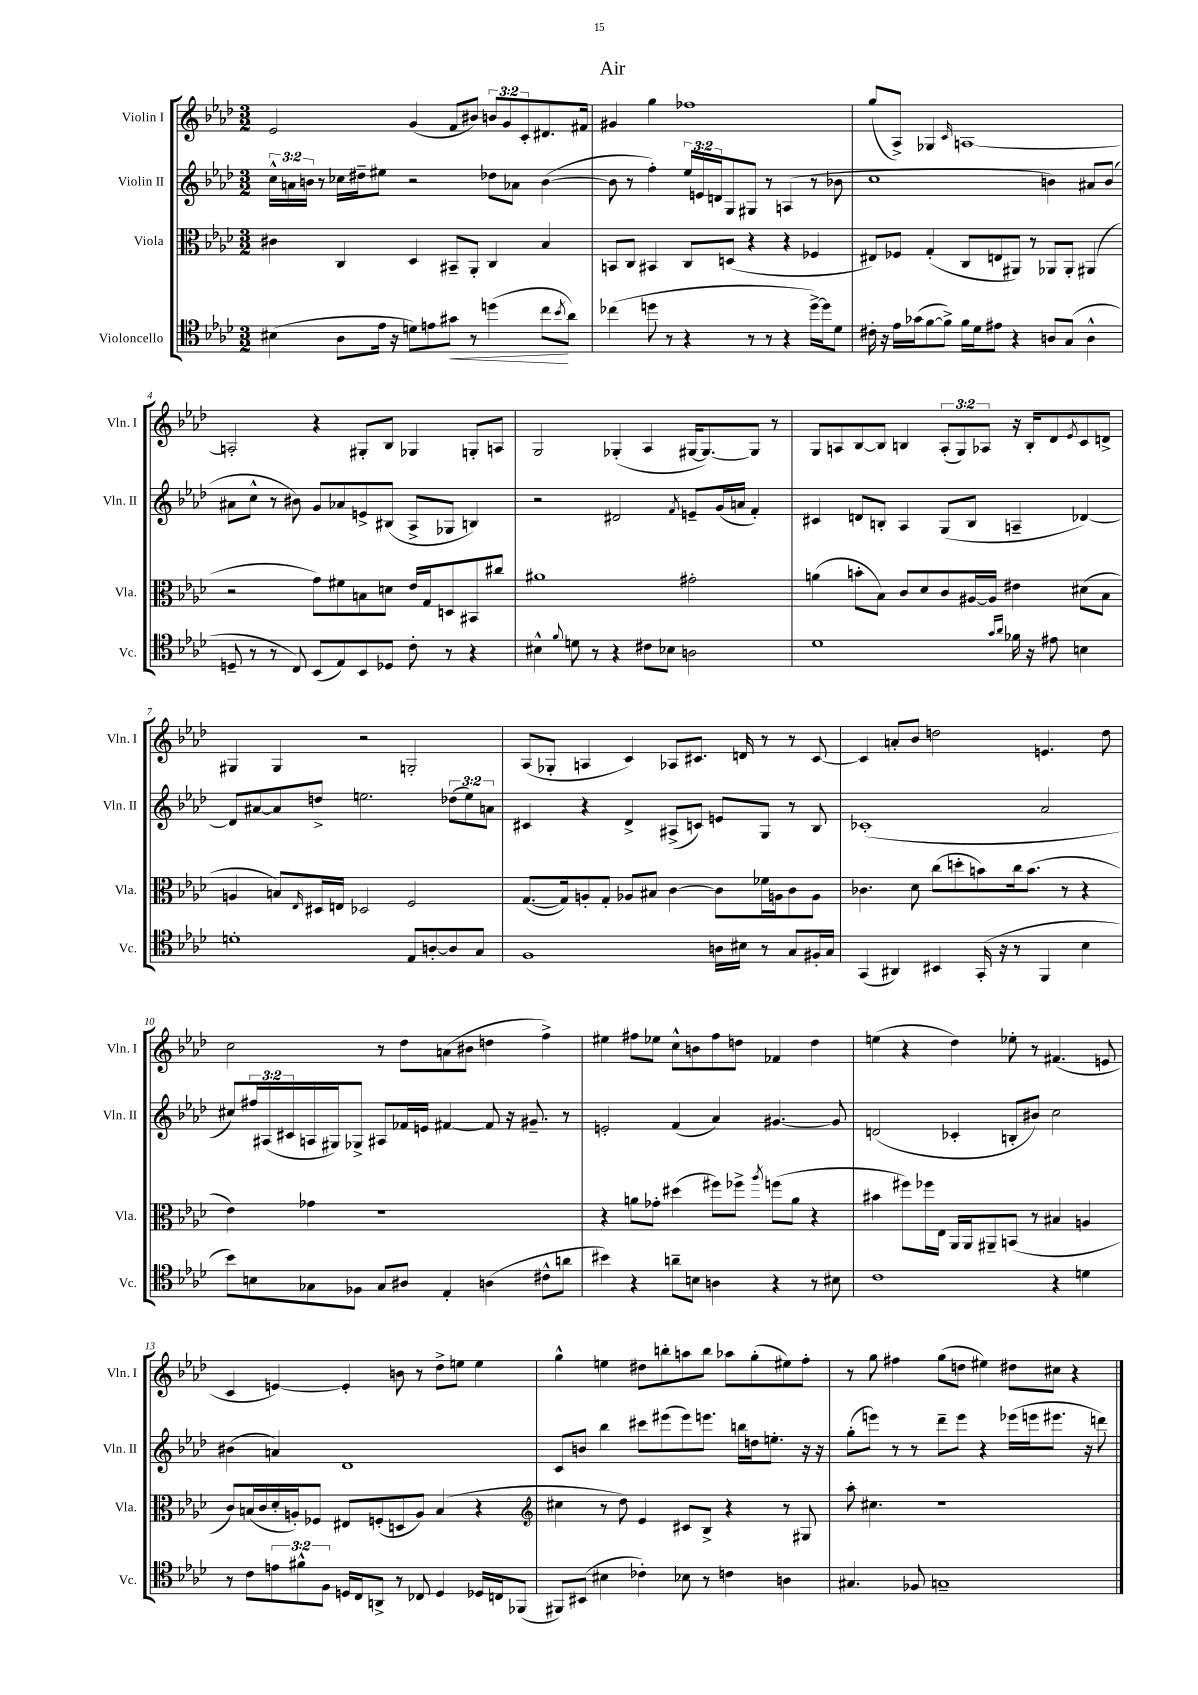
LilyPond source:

\header { title = "Air" }
<<
\new StaffGroup <<
\new Staff = "s0" \with { instrumentName = "Violin I" shortInstrumentName = "Vln. I" } {
    \clef treble \key aes \major \numericTimeSignature \time 3/2 \override Staff.TupletNumber.text = #tuplet-number::calc-fraction-text
    ees'2 g'4( f'8 bis'8) \tuplet 3/2 { b'8 g'8 c'8-. } dis'8. fis'16 |
    gis'4 g''4 fes''1 |
    g''8( aes8->) ges4 \grace { c'16 } a1~ |
    a2-. r4 gis8-. bes8 ges4 g8-. a8 |
    g2 ges4-.( aes4 gis16~ gis8.~) gis8 r8 |
    g8 a8 bes8~ bes8 b4 \tuplet 3/2 { a8-.( g8) aes8 } r16 b16-. des'8 \acciaccatura { ees'8 } c'8 d'8-> |
    gis4 gis4 r2 g2-. |
    aes8( ges8-. a4 c'4) aes8 cis'8. d'16 r8 r8 cis'8~ |
    cis'4 a'8-. bes'8 d''2 e'4. d''8 |
    c''2 r8 des''8 a'8( bis'8 d''4 f''4->) |
    eis''4 fis''8 ees''8 c''8-^ b'8 fis''8 d''8 fes'4 d''4 |
    e''4( r4 des''4) ees''8-. r8 fis'4.( e'8 |
    c'4 e'4~) e'4-. b'8 r8 des''8-> e''8 e''4 |
    g''4-^ e''4 dis''8 b''8-. a''8 b''8 aes''8 g''8-.( eis''8) f''8-. |
    r8 g''8 fis''4 g''8( d''8 eis''4) dis''8 cis''8 r4 \bar "|." |
}
\new Staff = "s1" \with { instrumentName = "Violin II" shortInstrumentName = "Vln. II" } {
    \clef treble \key aes \major \numericTimeSignature \time 3/2 \override Staff.TupletNumber.text = #tuplet-number::calc-fraction-text
    \tuplet 3/2 { c''16-^ a'16 b'16 } r8 ces''16 dis''16-- eis''8 r2 des''8 aes'8 b'4~( |
    b'8 r8 f''4-.) \tuplet 3/2 { ees''16 e'16 d'16 } g8 gis8 r8 a4( r8 bes'8 |
    c''1 b'4) ais'8 b'8( |
    ais'8 c''8-^ r8 bis'8) g'8 aes'8 e'8-> bis8( aes8-> ges8 b4) |
    r2 dis'2 \acciaccatura { f'8 } e'8-- g'16( a'16 f'4-.) |
    cis'4 d'8 b8-. aes4 g8( b8 a4-- des'4~) |
    des'8 ais'8~ ais'8 d''8-> e''2. \tuplet 3/2 { des''8( e''8) a'8 } |
    cis'4 r4 des'4-> ais8->( c'8) e'8 g8 r8 bes8 |
    ces'1-.( aes'2 |
    cis''8) \tuplet 3/2 { fis''16 ais16( cis'16 } a16 gis16) ges8-> ais8 fes'16 e'16 fis'4~ fis'8 r16 gis'8.-- r8 |
    e'2-. f'4( aes'4) gis'4.~ gis'8 |
    d'2( ces'4-. b8-. bis'8) c''2 |
    bis'4( a'4) des'1 |
    c'8 b'8 bes''4 cis'''8 eis'''8( eis'''8) e'''8. b''16 d''16 e''8.-. r16 r16 |
    g''8-.( e'''8) r8 r8 des'''8-- e'''8 r4 ees'''16( e'''16 eis'''8. r16 d'''8) \bar "|." |
}
\new Staff = "s2" \with { instrumentName = "Viola" shortInstrumentName = "Vla." } {
    \clef alto \key aes \major \numericTimeSignature \time 3/2
    cis'4 c4 des4 bis,8-- aes,8-. c4 bes4 |
    b,8 c8 bis,4 c8 d8( r4 r4 fes4 |
    eis8) fes8 g4-.( c8 e8 ais,8) r8 aes,8 aes,8-. ais,4( |
    r2 g'8) fis'8 b8 d'8 ees'16 g16 d8 bis,8 cis''8 |
    ais'1 gis'2-. |
    a'4( b'8-. bes8) c'8 des'8 c'8 ais16~ ais16 eis'4 dis'8( bes8 |
    a4 b8) \grace { ees16 } dis16 e16 des2 f2 |
    g8.~( g16) a8-. g8-. aes8 bis8 c'4~ c'8 fes'16 a16 c'8 a8 |
    ces'4. des'8 c''8( d''8-. b'8) c''16 b'8.( r8 r4 |
    ees'4) ges'4 r1 |
    r4 a'8 ges'8-. dis''4( fis''8) fes''8-> \acciaccatura { aes''8 } f''8( a'8 r4 |
    bis'4 fis''8) fes''16 ees16 aes,16 aes,16 ais,8-- b,8( r8 bis4 a4 |
    c'8) b16( c'16 des'16-. a16-.) fes8 eis8 f8-.( d8 a8) b4( r4 |
    \clef treble cis''4 r8 des''8) ees'4 cis'8 bes8-> r4 r8 gis8 |
    aes''8-. cis''4. r1 \bar "|." |
}
\new Staff = "s3" \with { instrumentName = "Violoncello" shortInstrumentName = "Vc." } {
    \clef tenor \key aes \major \numericTimeSignature \time 3/2 \override Staff.TupletNumber.text = #tuplet-number::calc-fraction-text
    bis4( aes8 ees'16 r16 d'8) e'8 gis'8\< r8 d''4( c''8\! \acciaccatura { bes'8 } aes'8) |
    ces''4( d''8 r8 r4 r8 r8 r4 d''16~->) d''16 des'8 |
    cis'16-. r16 ees'16 ges'16( f'8~ f'8->) f'16 des'16 eis'8 r4 a8 g8( a4-^ |
    d8-- r8 r8 c8) bes,8( ees8) bes,8 des8 c'8-. r8 r4 |
    bis4-^ \appoggiatura { f'8 } d'8 r8 r4 cis'8 bes8 a2 |
    des'1 \grace { g'16 aes'16 } fes'16 r16 eis'8 b4 |
    d'1-. ees8 a8~-. a8 g8 |
    f1 a16 bis16 r8 g8 fis16-. g16 |
    g,4( ais,4) bis,4 g,16-.( r16 r8 f,4 bes4 |
    bes'8) b8 ges8 fes8 ges8 ais8 ees4-. a4( cis'8-^ a'8 |
    bis'4) r4 a'8-- b8 a4 r4 r8 bis8 |
    c'1 r4 d'4 |
    r8 c'8 \tuplet 3/2 { e'8 fis'8-^ f8 } d16 c16 a,8-> r8 ces8 d4 des16 c16 fes,8( |
    fis,8) bis,8( bis4 ces'4-.) bes8 r8 c'4 a4 |
    gis4. fes8 g1-- \bar "|." |
}
>>
>>
